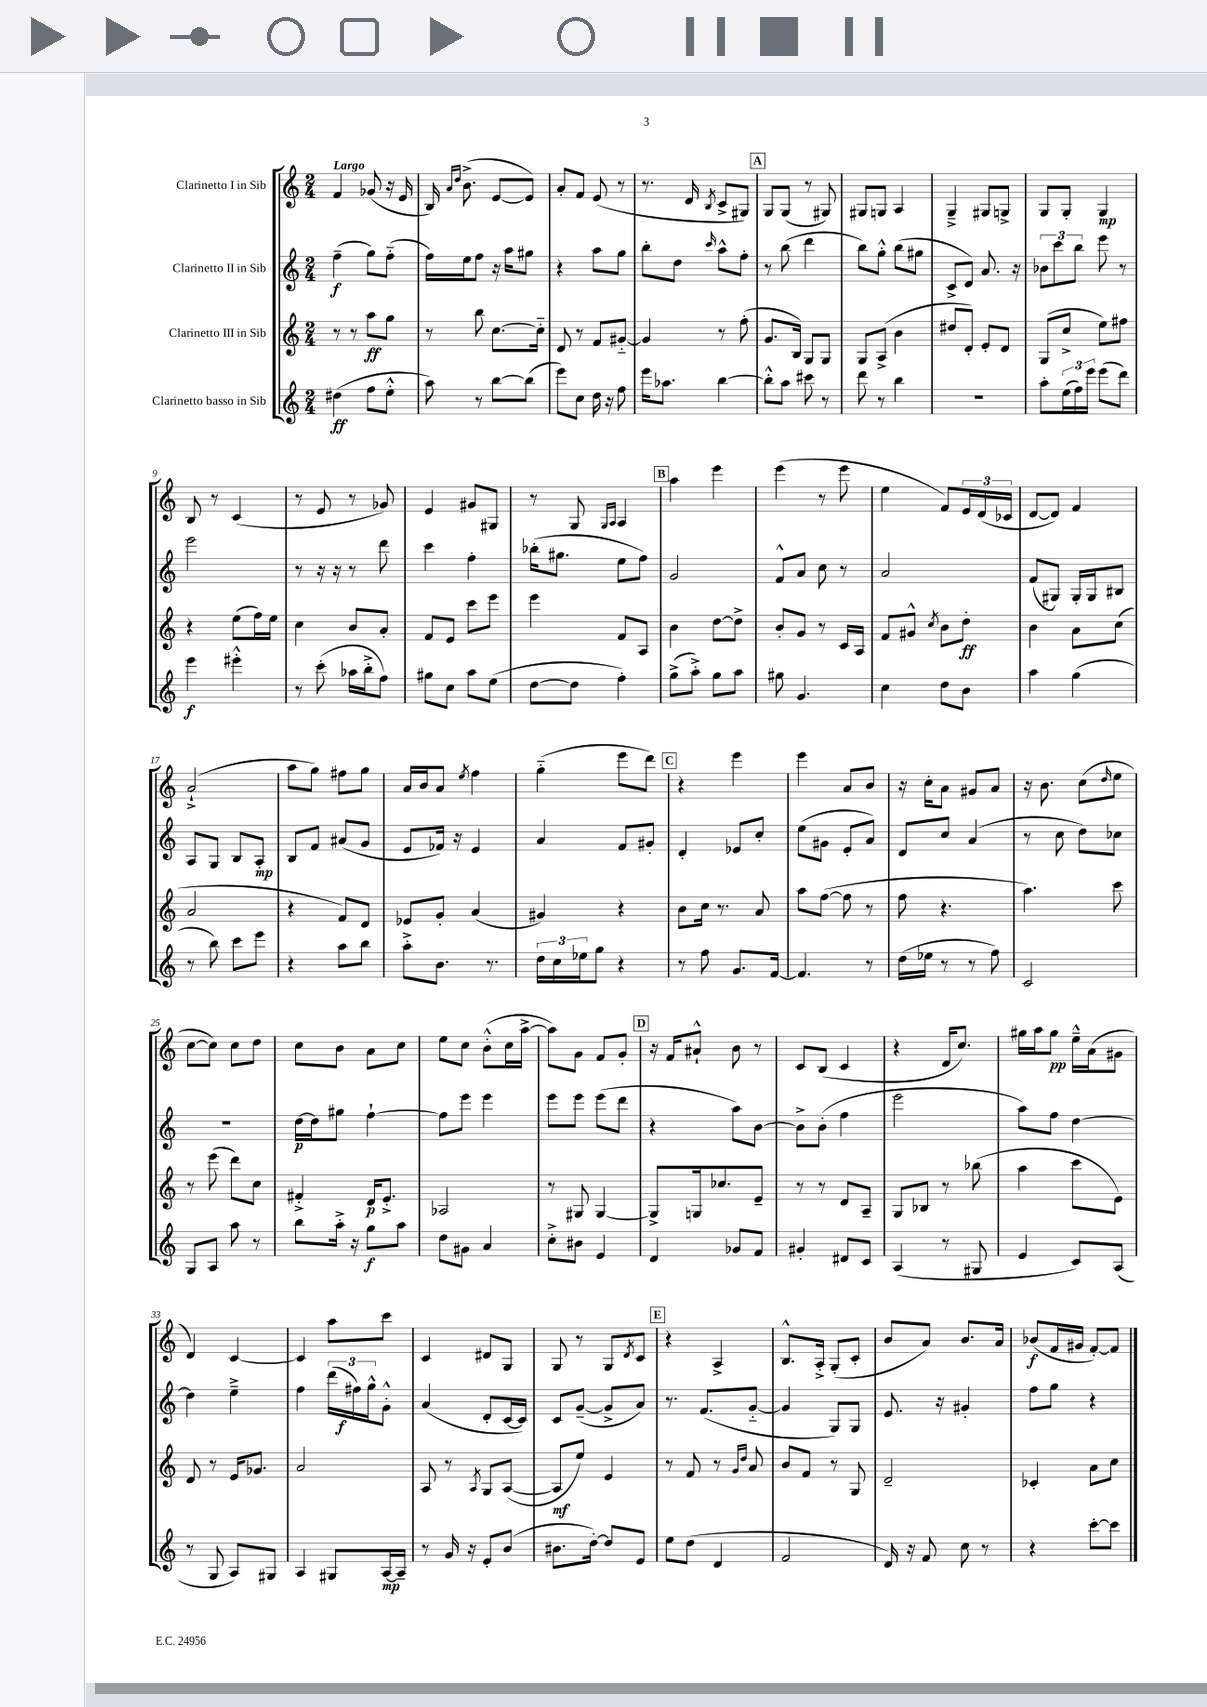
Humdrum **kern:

**kern	**kern	**kern	**kern
*staff4	*staff3	*staff2	*staff1
*clefG2	*clefG2	*clefG2	*clefG2
*k[]	*k[]	*k[]	*k[]
*M2/4	*M2/4	*M2/4	*M2/4
(4dd#\	8r	(4ff~\	4f/
.	8r	.	.
8ff\L	8aa\L	8gg\L)	(8g-/
8ee'^^\J	8gg\J	(8ff'~\J	16r
.	.	.	16e/
=	=	=	=
8aa\)	8r	16ff\LL)	16B/)
.	.	.	16qqa/LL
.	.	.	16qqdd/JJ
.	.	16ee\J	(8.b^\
8r	8bb\	8ff\J	.
[8bb\L	[8.cc\L	16r	[8e/L
.	.	16aa\LK	.
(8bb\]J	.	8gg#\J	8e/]J)
.	16cc'~\]Jk	.	.
=	=	=	=
8eee\L)	8d/	4r	8a'/L
8cc\J	8r	.	8f/J
16dd\	8f/L	8aa\L	(8e/
16r	.	.	.
8ff\	[8g#'~/J	8gg\J	8r
=	=	=	=
16eee\LK	4g#/]	8bb'\L	8.r
8.aa-\J	.	.	.
.	.	8dd\J	.
.	.	.	16d/
.	.	16qqccc/	8qB/
[4bb\	8r	8aa^^\L	8c^/L
.	(8ff'\	8ff'\J	8G#/J)
=	=	=	=
8bb'^^\]L	8.g/L	8r	8G/L
8aa\J	.	(8bb\	(8G/J
.	16B/Jk)	.	.
8ccc#\	8G/L	4ddd\	8r
8r	8G/J	.	8G#/)
=	=	=	=
8ddd\	8G/L	8bb\L)	8G#/L
8r	(8A^/J	8gg'^^\J	8G/J
4bb\	4b\	(8bb\L	4A/
.	.	8gg#\J	.
=	=	=	=
2r	8dd#/L	8c^/L	4G~^/
.	8d'/J)	8d/J)	.
.	8e'/L	8.a/	8G#/L
.	8d/J	.	8G^/J
.	.	16r	.
=	=	=	=
8aa'\L	(8G/L	12b-\L	8G/L
.	.	12ccc\	.
(24ee\L	8cc^/J	.	8G'/J
24ff\)	.	12bb\J	.
24eee\JJ	.	.	.
(8eee\L	8ee\L)	8eee\	4G/
8ddd\J)	8ff#\J	8r	.
=	=	=	=
4eee\	4r	2eee\	8B/
.	.	.	8r
4eee#'^^\	(8ee\L	.	(4c/
.	16ff\L)	.	.
.	16ee\JJ	.	.
=	=	=	=
8r	4cc\	8r	8r
(8ccc'\	.	16r	8e/
.	.	16r	.
16aa-\LL	8b/L	8r	8r
16bb'^\J	.	.	.
8ff\J)	8a'/J	8ddd\	8g-/)
=	=	=	=
8gg#\L	8f/L	4ccc\	4e/
8cc\J	8e/J	.	.
8aa\L	8ccc\L	4ff'\	8g#/L
(8ee\J	8eee\J	.	8G#/J
=	=	=	=
[8dd\L	4eee\	(16bb-'\LK	8r
.	.	8.gg#\J	.
8dd\]J	.	.	8G/
.	.	.	16qqG/LL
.	.	.	16qqA/JJ
4ff'\)	8f/L	8ee\L	4A/
.	8A/J	8ff\J)	.
=	=	=	=
(8gg^\L	4b\	2g/	4aa\
8aa'^\J)	.	.	.
8gg\L	[8dd\L	.	4eee\
8aa\J	8dd^\]J	.	.
=	=	=	=
8gg#\	8b'/L	8f^^/L	(4eee\
4.g/	8g/J	8a/J	.
.	8r	8cc\	8r
.	16c/LL	8r	8eee\
.	16A/JJ	.	.
=	=	=	=
4cc\	8f/L	2a/	4ee\
.	8g#^^/J	.	.
.	8qcc/	.	.
8dd\L	8b\L	.	8f/L)
8b\J	8dd'\J	.	24e/L
.	.	.	(24d/
.	.	.	24c-/JJ
=	=	=	=
4aa\	4b\	(8f/L	[8d/L
.	.	8G#/J)	8d/]J)
(4gg\	8a\L	16G#'/LL	4f/
.	.	16G#/J	.
.	(8cc\J	8B#/J	.
=	=	=	=
8r	2a/	8A/L	(2a`^/
8bb\)	.	8G/J	.
8ccc\L	.	8B/L	.
8eee\J	.	8A'/J	.
=	=	=	=
4r	4r	8B/L	8aa\L
.	.	8f/J	8gg\J)
8aa\L	8f/L)	(8a#/L	8ff#\L
8bb\J	8d/J	8g/J	8gg\J
=	=	=	=
8aa'^\L	8e-/L	8e/L	16a/LL
.	.	.	16b/J
8.b\J	8g'/J	16f-/Jk)	8a/J
.	.	16r	.
.	.	.	8qee/
.	(4a/	4e/	4ff\
8.r	.	.	.
=	=	=	=
24dd\LL	4g#/)	4a/	(4gg'~\
24cc\	.	.	.
24ee-\J	.	.	.
8gg\J	.	.	.
4r	4r	8f/L	8eee\L
.	.	8g#'/J	8ddd\J)
=	=	=	=
8r	8b\L	4d'/	4r
8ff\	16cc\Jk	.	.
.	8.r	.	.
8.g/L	.	8e-/L	4eee\
.	8a/	8cc'/J	.
[16f/Jk	.	.	.
=	=	=	=
4.f/]	8aa\L	(8ee\L	4eee\
.	([8ff\J	8g#\J	.
.	8ff\]	8e'/L	8a/L
8r	8r	8a/J)	8b/J
=	=	=	=
(16dd\LL	8ff\	8d/L	16r
16ee-\JJ	.	.	16cc'\LK
8r	4.r	8cc/J	8a\J
8r	.	(4a/	8g#/L
8ff\)	.	.	8a/J
=	=	=	=
2c/	4.aa\)	8r	16r
.	.	.	8.b\
.	.	8cc\	.
.	.	8dd\L)	(8cc\L
.	.	.	16qqdd/
.	8ccc\	8cc-\J	8ee\J
=	=	=	=
8G/L	8r	2r	[8cc\L
8A/J	(8eee\	.	8cc\]J)
8aa\	8ddd\L)	.	8cc\L
8r	8cc\J	.	8dd\J
=	=	=	=
8bb\L	4f#'^/	[16dd\LL	8cc\L
.	.	16dd\]J	.
16aa'^\Jk	.	8gg#\J	8b\J
16r	.	.	.
8gg\L	16d/LK	[4ff`\	8a\L
.	8.e'^/J	.	.
8aa\J	.	.	8cc\J
=	=	=	=
8dd\L	2A-/	8ff\]L	8ee\L
8g#\J	.	8eee\J	8cc\J
4a/	.	4eee\	(8b'^^\L
.	.	.	16cc\L
.	.	.	[16aa^\JJ
=	=	=	=
8cc'^\L	8r	8eee\L	8aa\]L)
8b#\J	8G#/	8eee\J	8g\J
4e/	[4G#/	(8eee\L	8f/L
.	.	8ddd\J	8g'/J
=	=	=	=
4d/	8G#^/]L	4r	16r
.	.	.	16f/LK
.	16G/k	.	8a#`^^/J
.	8.cc-/	.	.
8g-/L	.	8aa\L)	8b\
8f/J	8e~/J	[8b\J	8r
=	=	=	=
4g#'/	8r	8b^\]L	8c/L
.	8r	(8b'\J	(8B/J
8d#/L	8d/L	4ff\	4c/
8c/J	8A~/J	.	.
=	=	=	=
(4A/	8G/L	2eee\	4r
.	8B-/J	.	.
8r	8r	.	16d/LK
.	.	.	8.cc/J)
8G#/	(8bb-\	.	.
=	=	=	=
4e/	4aa\	8aa\L)	16gg#\LL
.	.	.	16aa\J
.	.	8ff\J	8gg#\J
8c/L)	8ccc\L	[4dd\	16ee~^^\LL
.	.	.	(16a\J
(8A/J	8e\J)	.	8g#\J
=	=	=	=
8r	8d/	4dd\]	4d/)
8G/	8r	.	.
8A/L)	16e/LK	4ee~^\	[4c/
.	8.g-/J	.	.
8G#/J	.	.	.
=	=	=	=
4A/	2a/	4ff\	4c/]
8G#/L	.	(24ddd\LL	8aa\L
.	.	24ff#\)	.
.	.	24gg^^\J	.
[16A/L	.	8g'^^\J	8ccc\J
16A~/]JJ	.	.	.
=	=	=	=
8r	8A/	(4a/	4c/
16g/	8r	.	.
16r	.	.	.
.	8qA/	.	.
8e'/L	8G/L	8d'/L	8d#/L
(8b/J	([8A/J	[16c/L	8G/J
.	.	16c/]JJ)	.
=	=	=	=
8.b#\L	8A/]L	8c/L	8G/
.	8ee/J)	([8g~/J	8r
[16dd'\Jk)	.	.	.
8dd/]L	4e/	8g^/]L	8G/L
.	.	.	8qd/
8e/J	.	8a/J)	8c/J
=	=	=	=
8ee\L	8r	8.r	4r
(8dd\J	8f/	.	.
.	.	(8.f/L	.
4d/	8r	.	4A^/
.	16qqg/LL	.	.
.	16qqdd/JJ	.	.
.	8a/	[8g'~/J	.
=	=	=	=
2f/	8b/L	4g/]	8.B^^/L
.	8f/J	.	.
.	.	.	16A'^/Jk
.	8r	8G/L)	(8G'/L
.	8G/	8G/J	8c'/J
=	=	=	=
16d/)	2d~/	8.e/	8b/L
16r	.	.	.
8f/	.	.	8a/J)
.	.	16r	.
8cc\	.	4g#'/	8.b/L
8r	.	.	.
.	.	.	16a/Jk
=	=	=	=
4r	4c-'/	8ff\L	(8b-/L
.	.	8gg\J	16f/L
.	.	.	16g#/JJ
[8ccc'\L	8a\L	4r	[8f'/L)
8ccc\]J	8cc\J	.	8f/]J
==	==	==	==
*-	*-	*-	*-
